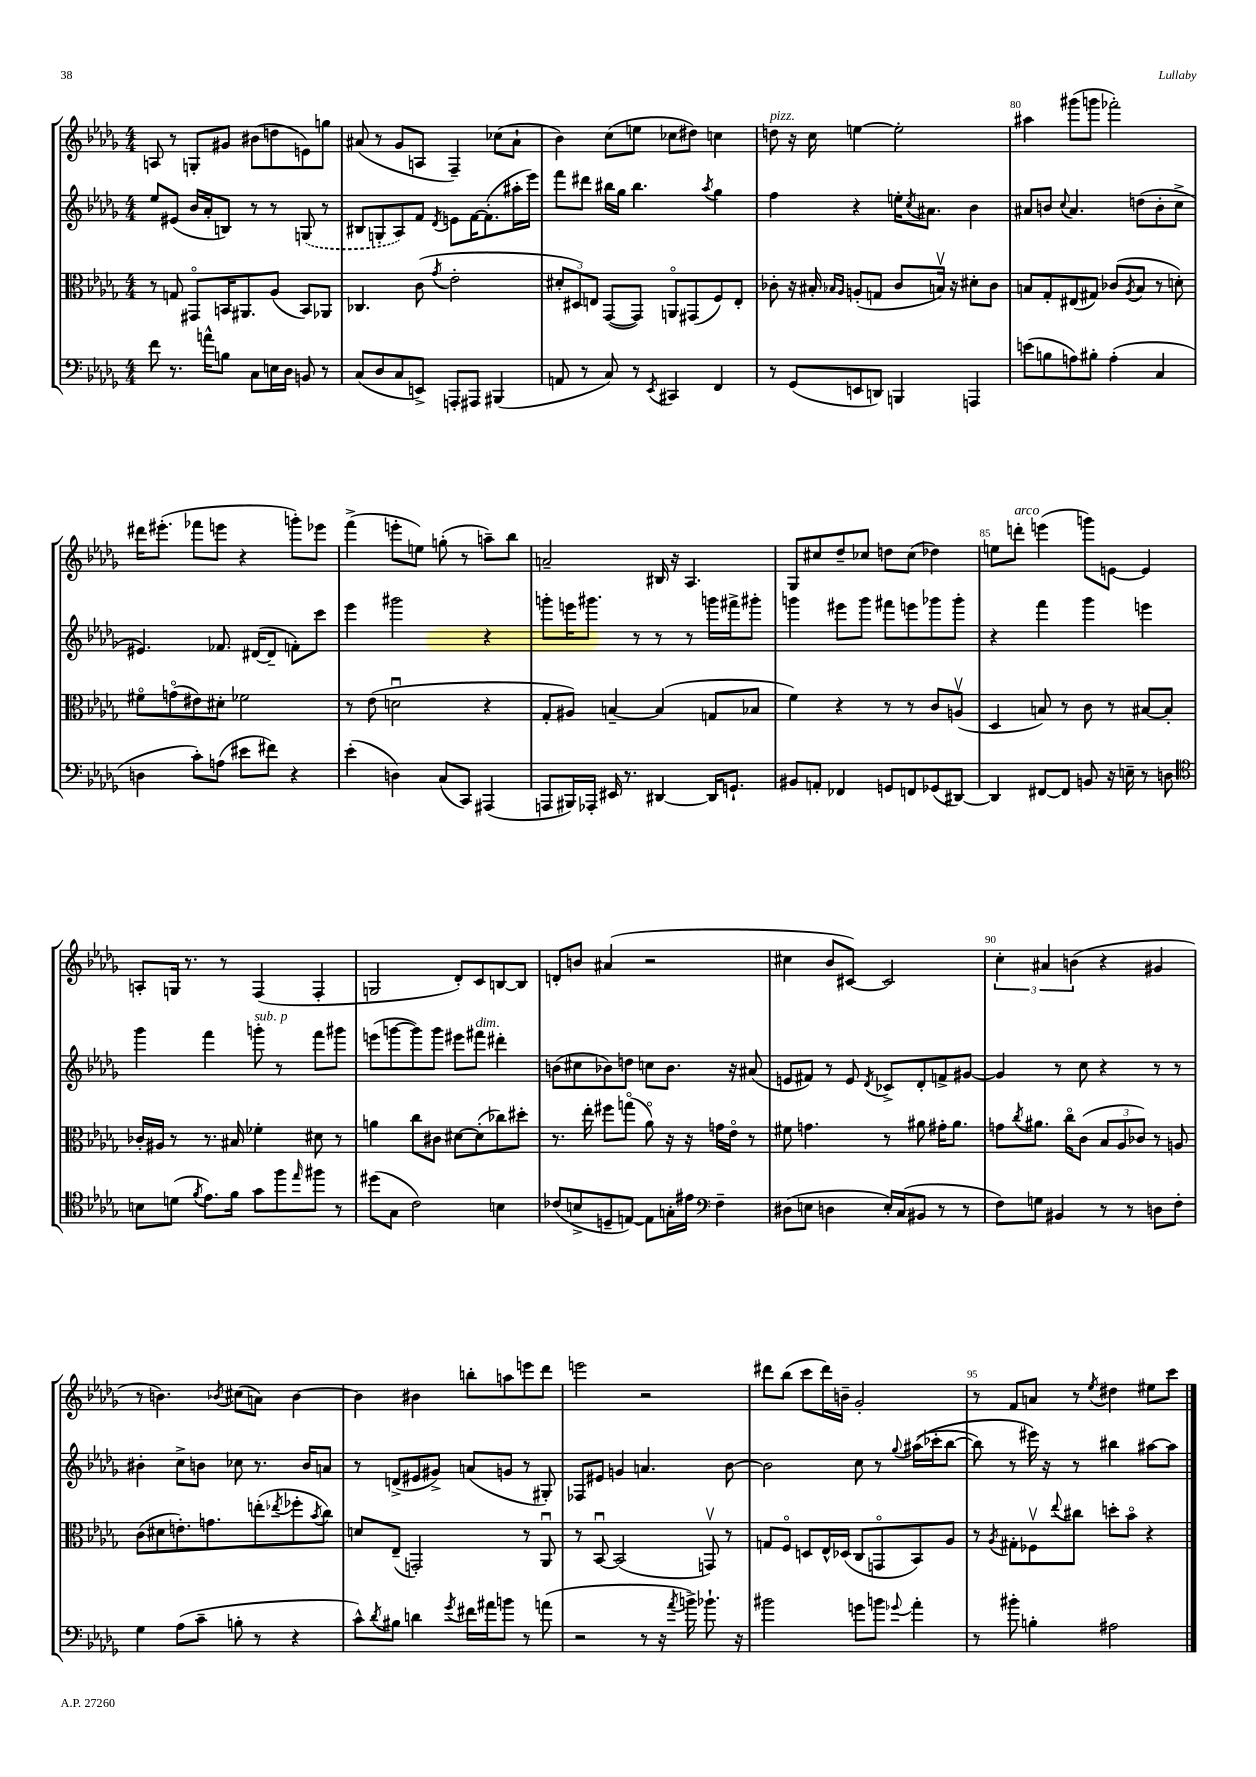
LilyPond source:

<<
\new StaffGroup <<
\new Staff = "s0" {
    \clef treble \key des \major \numericTimeSignature \time 4/4
    a8 r8 g8-. gis'8 bis'8( d''8 e'8) g''8 |
    ais'8( r8 ges'8 a8 f4--) ces''8( ais'8-! |
    bes'4) c''8( e''8 ces''8 dis''8) c''4 |
    d''8^\markup { \italic "pizz." } r16 c''16 e''4~ e''2-. |
    ais''4 gis'''8( g'''8 fes'''2-.) |
    dis'''16 eis'''8.-.( fes'''8 e'''8 r4 g'''8-.) ees'''8 |
    f'''4->( e'''8-. e''8) g''8-.( r8 a''8--) bes''8 |
    a'2-- bis16 r16 aes4. |
    ges8 cis''8 des''8-- ces''8 d''8 ces''8( des''4) |
    e''8 d'''8-.^\markup { \italic "arco" } e'''4( g'''8) e'8~ e'4 |
    a8-. g16 r8. r8 f4( f4-. |
    g2 des'8-.) c'8 b8~ b8 |
    d'8-. b'8 ais'4( r2 |
    cis''4 bes'8 cis'8~) cis'2 |
    \tuplet 3/2 { c''4-. ais'4 b'4( } r4 gis'4 |
    r8 b'4.) \acciaccatura { bes'8 } cis''8( a'8) bes'4~ |
    bes'4 bis'4 b''8-. a''8 e'''8 des'''8 |
    e'''2 r2 |
    dis'''8 bes''8( c'''8 dis'''16) b'16-- ges'2-. |
    r8 f'8 a'8 r8 \acciaccatura { ees''8 } dis''4 eis''8 c'''8 \bar "|." |
}
\new Staff = "s1" {
    \clef treble \key des \major \numericTimeSignature \time 4/4
    ees''8 eis'8( bes'16 aes'16-. b8) r8 r8 \once \slurDashed g8( r8 |
    bis8 g8-. aes8) f'8 \acciaccatura { des'8 } e'8 f'16~ f'8.-.( ais''16-. ees'''16) |
    f'''8 dis'''8 bis''16 ges''16 bis''4. \acciaccatura { aes''8 } ges''4 |
    f''4 r4 e''16-. \acciaccatura { c''8 } ais'8. bes'4 |
    ais'8 b'8 \appoggiatura { c''8 } ais'4. d''8( b'8-. c''8-> |
    eis'4.) fes'8. dis'16~( dis'8-- f'8-.) c'''8 |
    ees'''4 gis'''2 r4 |
    g'''8-. e'''16 gis'''8. r8 r8 r8 g'''16 fis'''16-> gis'''8-. |
    g'''4 eis'''8 g'''8 fis'''8 e'''8 ges'''8 ges'''8-. |
    r4 f'''4 ges'''4 e'''4 |
    ges'''4 f'''4 g'''8-.^\markup { \italic "sub. p" } r8 f'''8 gis'''8 |
    e'''8( g'''8~ g'''8) g'''8 eis'''8 fis'''8^\markup { \italic "dim." } dis'''4-. |
    b'8( cis''8 bes'8) d''8 c''8 bes'8. r16 ais'8( |
    e'8 fis'8) r8 e'8 \acciaccatura { des'8 } ces'8-> des'8-. f'8-> gis'8~ |
    gis'4 r8 c''8 r4 r8 r8 |
    bis'4-. c''8-> b'8 ces''8 r8. b'16 a'8 |
    r8 d'8->( eis'8 gis'8->) a'8( g'8 r8 gis8-.) |
    fes8 eis'8 g'4 a'4. bes'8~ |
    bes'2 c''8 r8 \appoggiatura { ges''8 } ais''16(\( ces'''16-. bes''8~ |
    bes''8) r8 eis'''16\) r16 r8 bis''4 ais''8~ ais''8 \bar "|." |
}
\new Staff = "s2" {
    \clef alto \key des \major \numericTimeSignature \time 4/4
    r8 g8 gis,8\flageolet b,16 ais,8. aes8( b,8) aes,8 |
    ces4. c'8( \acciaccatura { ges'8 } ees'2-. |
    \tuplet 3/2 { dis'8-. dis8) e8 } ges,8~( ges,8) a,8\flageolet gis,8( f8) e8-. |
    ces'8-. r16 bis16-. \grace { bes16 aes16 } a8-.( g8 ces'8 b16\upbow) r16 dis'8-. ces'8 |
    b8 ges8-. eis8( gis8) ces'8( \acciaccatura { aes8 } b8 r8 d'8-.) |
    fis'8\flageolet g'8\flageolet( eis'8) dis'8-. fes'2 |
    r8 ees'8( d'2\downbow r4 |
    ges8-. ais8) b4~-- b4( g8 bes8 |
    f'4) r4 r8 r8 c'8 a8\upbow( |
    des4 b8) r8 c'8 r8 bis8~ bis8-. |
    ces'16-. ais16 r8 r8. bis16 fes'4-. dis'8 r8 |
    a'4 c''8 cis'8 dis'8~ dis'8-.( ces''8) dis''8-. |
    r8. ees''16-. fis''8 g''8\flageolet( aes'8\flageolet) r16 r16 g'16 ees'16\flageolet r8 |
    fis'8 g'4. r8 ais'8 gis'16-. ais'8. |
    g'8 \acciaccatura { c''8 } ais'8. c''16\flageolet c'8( \tuplet 3/2 { bes8 aes8 ces'8) } r8 a8 |
    c'8( dis'8 e'8.-.) g'8. e''8-.( \acciaccatura { ees''8 } fes''8-. \acciaccatura { bes'8 } c''8) |
    d'8 ees8--( g,2-.) r8 aes,8\downbow |
    r8 bes,8~\downbow bes,2( g,8\upbow) r8 |
    g8 f8\flageolet d8 ees16-^ des16( c8 g,8\flageolet bes,8) aes8 |
    r8 \acciaccatura { aes8 } gis8-. fes8\upbow \appoggiatura { ees''8 } cis''8 d''8-. bes'8\flageolet r4 \bar "|." |
}
\new Staff = "s3" {
    \clef bass \key des \major \numericTimeSignature \time 4/4
    f'8 r8. a'16-^ b8 c8 e16 des16 b,8 r8 |
    c8( des8 c8 e,8->) a,,8-. ais,,8 bis,,4( |
    a,8 r8 c8) r8 \acciaccatura { ees,8 } cis,4 f,4 |
    r8 ges,8( e,8 d,8) b,,4 a,,4 |
    e'8( b8 a8) bis8-. a4-.( c4 |
    d4 c'8-.) a8( eis'8 fis'8) r4 |
    ees'4-.( d4) c8( c,8) ais,,4( |
    a,,8 bis,,16) aes,,16-. eis,16 r8. dis,4~ dis,16 g,8.-! |
    bis,8 a,8-. fes,4 g,8 f,8 ges,8( dis,8~) |
    dis,4 fis,8~ fis,8 b,8 r16 e16-- r8 d8 |
    \clef tenor b8 d'8( \acciaccatura { f'8 } ees'8.) f'16 ges'8 f''8 \grace { ees''16 } fis''8 r8 |
    dis''8( ges8 c'2) b4 |
    ces'8( b8-> d8-- e8~) e8 g16-. eis'16 \clef bass f4-- |
    dis8( e8 d4 e16-.) c16( bis,8 r8 r8 |
    f8) g8 bis,4 r8 r8 d8 f8-. |
    ges4 aes8( c'8-- b8-. r8 r4 |
    c'8-^) \acciaccatura { des'8 } bis8 d'4 \acciaccatura { ges'8 } fis'16 ais'16 b'8 r8 a'8( |
    r2 r8 r16 \acciaccatura { aes'8 } b'16->) bes'8.-! r16 |
    bis'2 g'8 b'8 \appoggiatura { ges'8 } aes'4-. |
    r8 bis'8-. b4-. ais2 \bar "|." |
}
>>
>>
\layout { \context { \Score currentBarNumber = #76 \override BarNumber.break-visibility = ##(#f #t #t) barNumberVisibility = #(every-nth-bar-number-visible 5) } }
